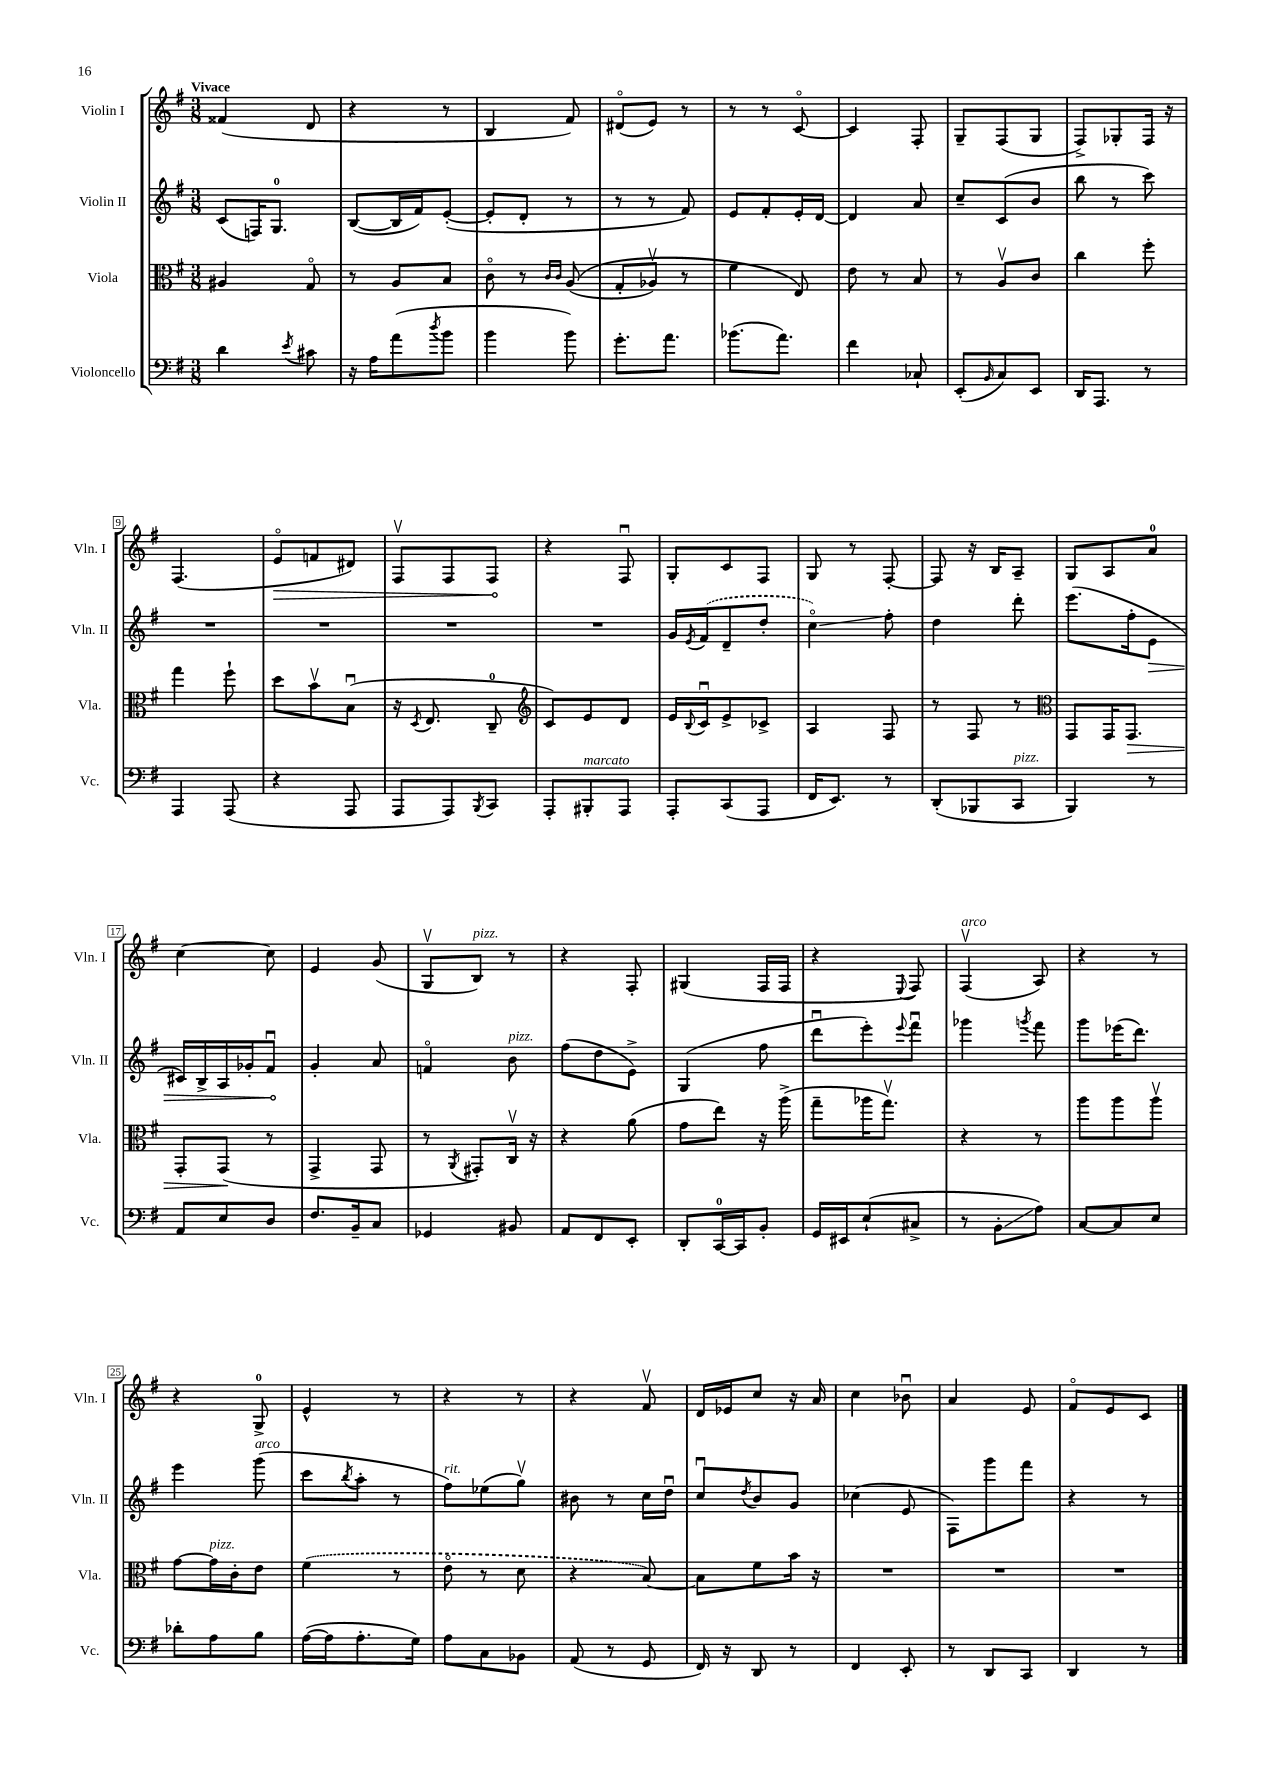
<<
\new StaffGroup <<
\new Staff = "s0" \with { instrumentName = "Violin I" shortInstrumentName = "Vln. I" } {
    \clef treble \key g \major \numericTimeSignature \time 3/8 \tempo "Vivace"
    fisis'4( d'8 |
    r4 r8 |
    b4 fis'8) |
    dis'8\flageolet( e'8) r8 |
    r8 r8 c'8~\flageolet |
    c'4 fis8-. |
    g8-- fis8( g8 |
    fis8->) ges8-. fis16 r16 |
    fis4.( |
    \once \override Hairpin.circled-tip = ##t e'8\flageolet\> f'8 dis'8) |
    fis8\upbow fis8 fis8\! |
    r4 fis8\downbow |
    g8-. c'8 fis8 |
    g8 r8 fis8~-. |
    fis8 r16 b16 a8-- |
    g8 a8 a'8-0 |
    c''4~ c''8 |
    e'4 g'8( |
    g8\upbow b8^\markup { \italic "pizz." }) r8 |
    r4 fis8-. |
    gis4( fis16 fis16 |
    r4 \appoggiatura { e8 } fis8) |
    fis4\upbow^\markup { \italic "arco" }( a8) |
    r4 r8 |
    r4 g8-0-> |
    e'4-^ r8 |
    r4 r8 |
    r4 fis'8\upbow |
    d'16 ees'16 c''8 r16 a'16 |
    c''4 bes'8\downbow |
    a'4 e'8 |
    fis'8\flageolet e'8 c'8 \bar "|." |
}
\new Staff = "s1" \with { instrumentName = "Violin II" shortInstrumentName = "Vln. II" } {
    \clef treble \key g \major \numericTimeSignature \time 3/8
    c'8( f16) g8.-0 |
    b8~( b16 fis'16) e'8~-.( |
    e'8-. d'8-. r8 |
    r8 r8 fis'8) |
    e'8 fis'8-. e'16-. d'16~ |
    d'4 a'8 |
    c''8-- c'8( b'8 |
    b''8 r8 c'''8) |
    R4. |
    R4. |
    R4. |
    R4. |
    g'16 \acciaccatura { e'8 } \once \slurDashed fis'16( d'8-- d''8-. |
    c''4\flageolet\glissando) fis''8-. |
    d''4 d'''8-. |
    e'''8.( fis''16-. \once \override Hairpin.circled-tip = ##t e'8\> |
    cis'16) b16-> a16 ges'16-. fis'8\downbow\! |
    g'4-. a'8 |
    f'4\flageolet b'8^\markup { \italic "pizz." } |
    fis''8( d''8 e'8->) |
    g4( fis''8 |
    d'''8\downbow e'''8-.) \appoggiatura { e'''8 } fis'''8\downbow |
    ges'''4 \acciaccatura { g'''8 } fis'''8 |
    g'''8 ees'''16( d'''8.) |
    e'''4 g'''8^\markup { \italic "arco" }( |
    c'''8 \acciaccatura { b''8 } a''8-. r8 |
    fis''8^\markup { \italic "rit." }) ees''8( g''8\upbow) |
    bis'8 r8 c''16 d''16\downbow |
    c''8\downbow \acciaccatura { d''8 } b'8 g'8 |
    ces''4( e'8 |
    fis8) g'''8 fis'''8 |
    r4 r8 \bar "|." |
}
\new Staff = "s2" \with { instrumentName = "Viola" shortInstrumentName = "Vla." } {
    \clef alto \key g \major \numericTimeSignature \time 3/8
    ais4 g8\flageolet |
    r8 a8 b8 |
    c'8\flageolet r8 \grace { c'16 c'16 } a8(\( |
    g8-. aes8\upbow) r8 |
    fis'4 e8\) |
    e'8 r8 b8 |
    r8 a8\upbow c'8 |
    c''4 fis''8-. |
    g''4 fis''8-! |
    d''8 b'8\upbow b8\downbow( |
    r16 \acciaccatura { d8 } e8. c8-0-- |
    \clef treble c'8) e'8 d'8 |
    e'16 \appoggiatura { b8 } c'16\downbow e'8-> ces'8-> |
    a4 fis8 |
    r8 fis8 r8 |
    \clef alto g,8 g,16 g,8.\> |
    g,8-. g,8\!( r8 |
    g,4-> g,8 |
    r8 \acciaccatura { a,8 } gis,8-.) c16\upbow r16 |
    r4 a'8( |
    g'8 e''8) r16 a''16->( |
    g''8-- aes''16 g''8.\upbow) |
    r4 r8 |
    a''8 a''8 a''8\upbow |
    g'8~ g'16^\markup { \italic "pizz." } c'16-. e'8 |
    \once \slurDashed fis'4( r8 |
    e'8\flageolet r8 d'8 |
    r4 b8~) |
    b8 fis'8 b'16 r16 |
    R4. |
    R4. |
    R4. \bar "|." |
}
\new Staff = "s3" \with { instrumentName = "Violoncello" shortInstrumentName = "Vc." } {
    \clef bass \key g \major \numericTimeSignature \time 3/8
    d'4 \acciaccatura { e'8 } cis'8 |
    r16 a16 a'8( \acciaccatura { d''8 } b'8 |
    b'4 b'8) |
    g'8.-. a'8. |
    bes'8.( a'8.) |
    fis'4 ces8-! |
    e,8-.( \grace { b,16 } c8) e,8 |
    d,16 a,,8. r8 |
    a,,4 a,,8( |
    r4 a,,8 |
    a,,8 a,,8) \acciaccatura { b,,8 } c,8 |
    a,,8-. bis,,8-.^\markup { \italic "marcato" } a,,8 |
    a,,8-. c,8( a,,8 |
    fis,16 e,8.) r8 |
    d,8-.( bes,,8 c,8^\markup { \italic "pizz." } |
    b,,4) r8 |
    a,8 e8 d8 |
    fis8. b,16-- c8 |
    ges,4 bis,8 |
    a,8 fis,8 e,8-. |
    d,8-. c,16-0~ c,16 b,8-. |
    g,16 eis,16 e8-!( cis8-> |
    r8 b,8-.\glissando a8) |
    c8~ c8 e8 |
    des'8-. a8 b8 |
    a16~( a16 a8.-. g16) |
    a8 c8 bes,8 |
    a,8( r8 g,8 |
    fis,16) r16 d,8 r8 |
    fis,4 e,8-. |
    r8 d,8 c,8 |
    d,4 r8 \bar "|." |
}
>>
>>
\layout { \context { \Score \override BarNumber.stencil = #(make-stencil-boxer 0.1 0.3 ly:text-interface::print) } }
